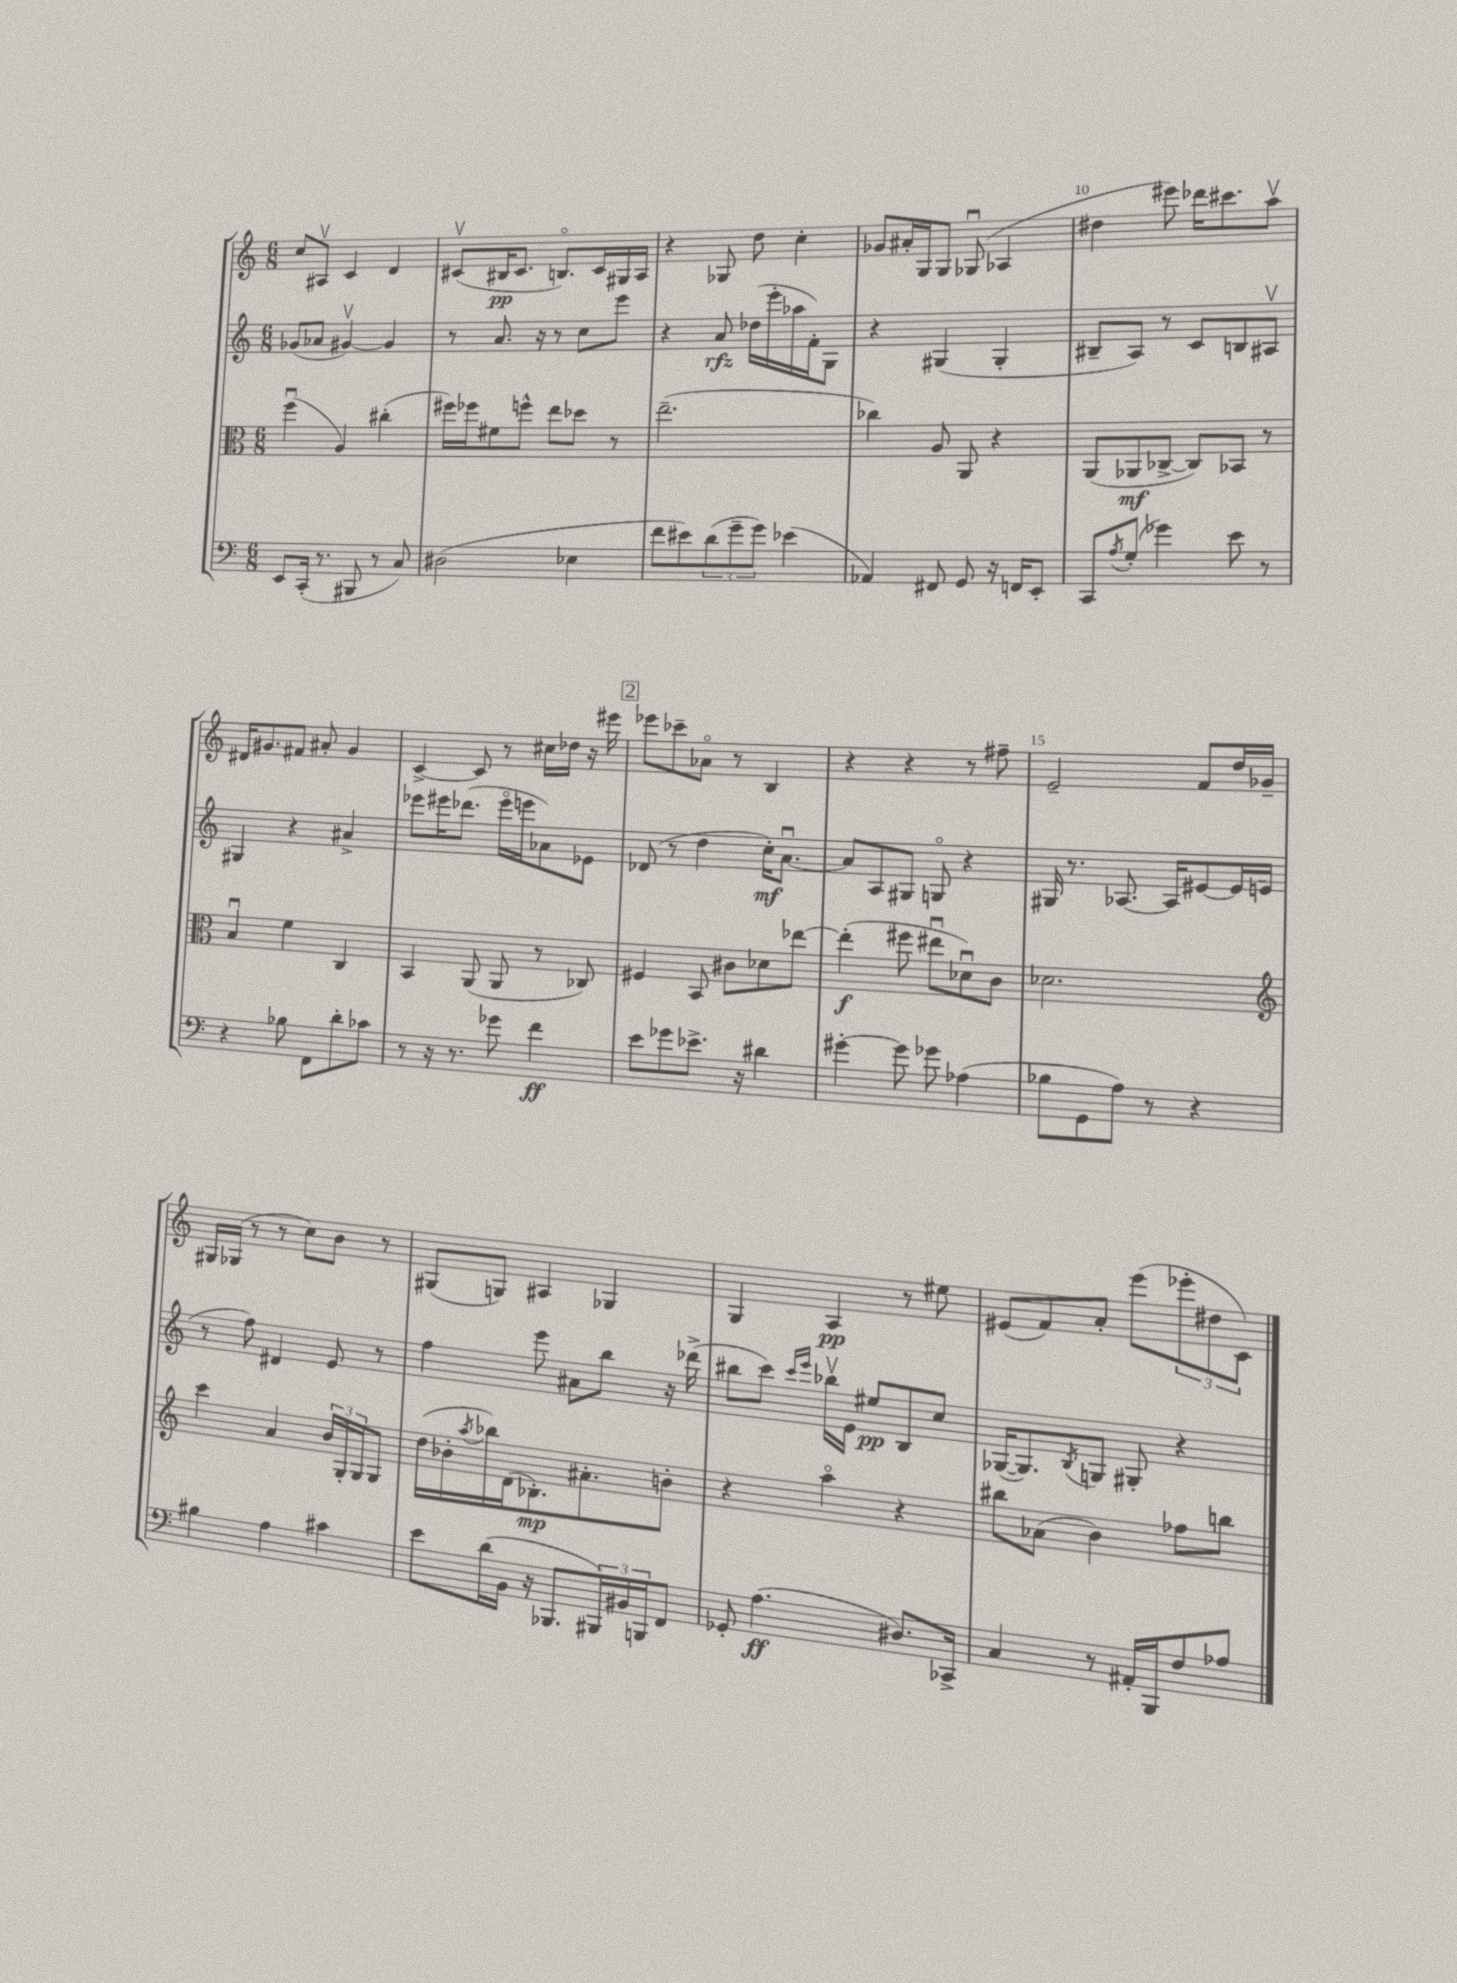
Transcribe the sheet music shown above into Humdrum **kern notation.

**kern	**kern	**kern	**kern
*staff4	*staff3	*staff2	*staff1
*clefF4	*clefC3	*clefG2	*clefG2
*k[]	*k[]	*k[]	*k[]
*M6/8	*M6/8	*M6/8	*M6/8
8EE/L	(4ffu\	(8g-/L	8cc/L
(16CC'/Jk	.	8a-/J	8A#v/J
8.r	.	.	.
.	4A/)	[4g#v/)	4c/
8BBB#/	.	.	.
8r	(4cc#'\	4g#/]	4d/
8C/)	.	.	.
=	=	=	=
(2D#\	16ff#\LL)	8r	(8c#v/L
.	16ff-\J	.	.
.	8f#\	8.a/	16B#/K
.	.	.	8.c#/J
.	8ff^^\J	.	.
.	.	16r	.
.	8ee\L	8r	8.Bo/L)
4E-\	8dd-\J	8cc\L	.
.	.	.	16c#/L
.	8r	8eee\J	16G#/
.	.	.	16A/JJ
=	=	=	=
8f\L	(2.ee~\	4r	4r
8e#\)	.	.	.
(12d\	.	8a/	8G-/
12g~\	.	.	.
.	.	(16dd-\LL	8dd\
12g\J)	.	.	.
.	.	16eee'\	.
(4e-\	.	16aa-\	4cc'\
.	.	16f'\J)	.
.	.	8G\J	.
=	=	=	=
4AA-/)	4cc-\)	4r	8g-/L
.	.	.	16a#'/L
.	.	.	16G/J
8FF#/	8A/	(4G#/	8G/J
8GG/	8AA/	.	(8G-u/
16r	4r	4G#'/	4A-/
16FF/LK	.	.	.
8EE'/J	.	.	.
=	=	=	=
8CC/L	(8AA/L	8B#~/L	4dd#\
8qA/	.	.	.
(8G'/J	8AA-/	8A/J)	.
4g-\)	[8C-^/J	8r	8eee#\)
.	8C-/]L)	8c/L	16ddd-\LK
.	.	.	8.ccc#\
8e\	8BB-/J	8B/	.
8r	8r	8A#v/J	8aav\J
=	=	=	=
4r	4Bu/	4G#/	16d#/LK
.	.	.	8.g#/
8B-\	4f\	4r	8f#/J
8FF\L	.	.	8a#'/
8d'\	4C/	4a#^/	4g#/
8c-\J	.	.	.
=	=	=	=
8r	4BB/	8eee-\L	[4c^/
16r	.	16eee#\K	.
8.r	.	(8.ddd-\J	.
.	(8AA/	.	8c/]
8g-\	8AA/	16eee#o\LL	8r
.	.	16eee\J	.
4f\	8r	8a-\)	16cc#\LL
.	.	.	16dd-\JJ
.	8C-/)	8e-\J	16r
.	.	.	16eee#\
=	=	=	=
8e\L	4F#/	(8d-/	8eee-\L
8g-\	.	8r	8ccc-~\
8.e-^\J	8BB/	4dd\	8a-o\J
.	8c#\L	.	8r
16r	.	.	.
4d#\	8d-\	16cc'\LK)	4B/
.	.	[8.au\J	.
.	[8ee-\J	.	.
=	=	=	=
[4g#'\	(4ee-'\]	8a/]L	4r
.	.	8A/	.
8g#\]	8ff#\	8G#/J	4r
8g-\	8ee#u\L	8Go/	.
(4A-\	8d-u\)	4r	8r
.	8c\J	.	8ff#~\
=	=	=	=
8B-\L	2.d-\	16G#/	2e~/
.	.	8.r	.
8GG\	.	.	.
8A\J)	.	[8.A-/	.
8r	.	.	.
.	.	16A-/]LK	.
4r	.	[8e#/	8f/L
.	.	16e#/]L	16dd/L
.	.	(16e/JJ	16g-~/JJ
=	=	=	=
*	*clefG2	*	*
4B#\	4ccc\	8r	16G#/LL
.	.	.	(16G-/JJ
.	.	8ff\)	8r
4A\	4a/	4d#/	8r
.	.	.	8cc\L)
4c#\	24b/LL	8e/	8b\J
.	24G'/	.	.
.	24G/J	.	.
.	8G/J	8r	8r
=	=	=	=
8e\L	(16dd\LL	4ff\	(8G#/L
.	16b-'\	.	.
.	8qaa/	.	.
(16d\L	16bb-\)	.	8G/J)
16BB\JJ	(16d\J	.	.
16r	8.B-'\)	8eee\	4A#/
8.BBB-/L	.	.	.
.	.	8a#\L	.
.	8.a#'\	.	.
24BBB#/L)	.	8bb\J	4G-/
24BB#/	.	.	.
24BBB/J	.	.	.
8FF/J	8b'\J	16r	.
.	.	(16ddd-^\	.
=	=	=	=
8GG-'/	4r	8bb#\L	4G/
(4.A\	.	8ccc\J)	.
.	.	16qqccc/LL	.
.	.	16qqeee/JJ	.
.	4aao\	16bb-v\LL	4A/
.	.	16e\JJ	.
.	.	8ee#/L	.
8.D#/L)	4r	8B/	8r
.	.	8cc/J	8ee#\
16CC-^/Jk	.	.	.
=	=	=	=
4C/	8bb#\L	([16G-/LK	(8e#/L
.	.	8.G-/])	.
.	(8a-\J	.	8f/)
.	.	8qB/	.
8r	4b\)	8G/J	8a'/J
16AA#'/LL	.	8G#'/	(8eee\L
16BBB/J	.	.	.
8F/	8ff-\L	4r	12eee-'\
.	.	.	12dd#\
8A-/J	8bb\J	.	.
.	.	.	12c\J)
==	==	==	==
*-	*-	*-	*-
